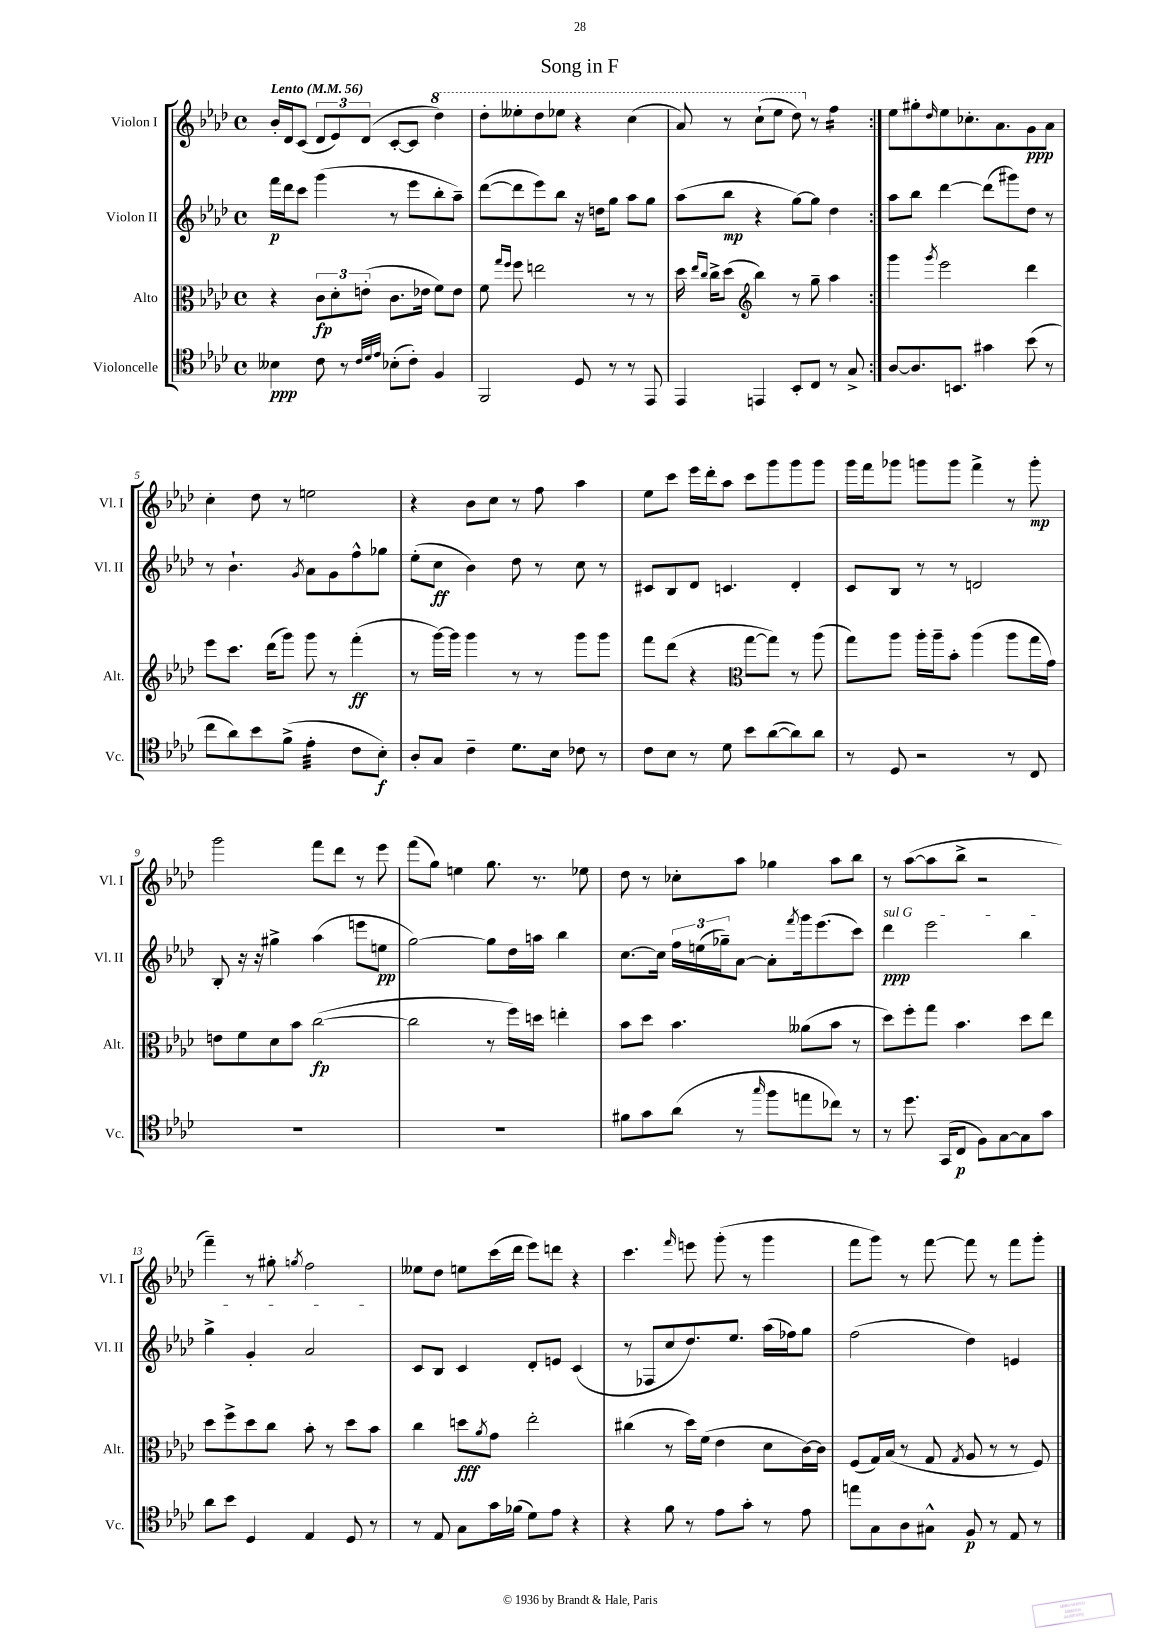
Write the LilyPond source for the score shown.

\header { title = "Song in F" }
<<
\new StaffGroup <<
\new Staff = "s0" \with { instrumentName = "Violon I" shortInstrumentName = "Vl. I" } {
    \clef treble \key aes \major \defaultTimeSignature \time 4/4 \tempo "Lento" 4 = 56
    \repeat volta 2 { bes'16-. des'16 c'8( \tuplet 3/2 { des'8 ees'8) des'8( } c'8~-. c'8 \ottava #1 des'''4) |
    des'''8-. eeses'''8-. des'''8 ees'''8 r4 c'''4( |
    aes''8) r8 c'''8-!( ees'''8 des'''8) \ottava #0 r8 f''4:16 | }
    ees''8 gis''8-. \grace { des''16 } ees''8 ces''8.-. aes'8. g'8\ppp aes'8 |
    c''4-. des''8 r8 e''2 |
    r4 bes'8 c''8 r8 f''8 aes''4 |
    ees''8 c'''8 ees'''16 des'''16-. aes''8 c'''8 g'''8 g'''8 g'''8 |
    g'''16 f'''16 ges'''8 g'''8 g'''8 f'''4-> r8 g'''8-.\mp |
    g'''2 f'''8 des'''8 r8 ees'''8 |
    f'''8( g''8) e''4 g''8. r8. ees''8 |
    des''8 r8 ces''8-. aes''8 ges''4 aes''8 bes''8 |
    r8 aes''8~( aes''8 bes''8-> r2 |
    f'''4--) r8 gis''8-. \acciaccatura { g''8 } f''2 |
    eeses''8 des''8 e''8 c'''16( des'''16 ees'''8) d'''8 r4 |
    c'''4. \grace { f'''16 } e'''8 g'''8-.( r8 g'''4 |
    f'''8 g'''8) r8 f'''8~ f'''8 r8 f'''8 g'''8-. \bar "|." |
}
\new Staff = "s1" \with { instrumentName = "Violon II" shortInstrumentName = "Vl. II" } {
    \clef treble \key aes \major \defaultTimeSignature \time 4/4
    \repeat volta 2 { f'''16\p des'''16 c'''8 g'''4( r8 ees'''8 bes''8-. aes''8--) |
    des'''8~( des'''8 ees'''8) bes''8 r16 d''16 g''8 aes''8 g''8 |
    aes''8( bes''8\mp r4 g''8~) g''8 des''4 | }
    aes''8 bes''8 des'''4~ des'''8( gis'''8) des''8 r8 |
    r8 bes'4.-! \acciaccatura { g'8 } aes'8 g'8 f''8-^ ges''8 |
    ees''8-.( c''8\ff bes'4) des''8 r8 c''8 r8 |
    cis'8 bes8 des'8 c'4. des'4-. |
    c'8 bes8 r8 r8 d'2 |
    bes8-. r16 r16 gis''4-> aes''4( e'''8 e''8\pp |
    g''2~) g''8 des''16 a''16 bes''4 |
    c''8.~ c''16 \tuplet 3/2 { f''16 e''16( ges''16--) } aes'8~ aes'8-. \acciaccatura { f'''8 } g'''16 ees'''8.( c'''8) |
    \once \override TextSpanner.bound-details.left.text = \markup { \italic "sul G" } des'''4\ppp\startTextSpan ees'''2 bes''4 |
    g''4-> g'4-. aes'2\stopTextSpan |
    c'8 bes8 c'4 des'8-. e'8 c'4( |
    r8 fes8 c''8 des''8.) ees''8. aes''16( fes''16) g''8 |
    f''2( des''4) e'4 \bar "|." |
}
\new Staff = "s2" \with { instrumentName = "Alto" shortInstrumentName = "Alt." } {
    \clef alto \key aes \major \defaultTimeSignature \time 4/4
    \repeat volta 2 { r4 \tuplet 3/2 { c'8\fp des'8-. e'8-.( } c'8. ees'16 f'8) ees'8 |
    f'8 \grace { g''16 f''16 } f''8 e''2 r8 r8 |
    des''16 \grace { ees''16 c''16 } c''16-> des''8( \clef treble bes''4) r8 g''8-- aes''4 | }
    g'''4 \acciaccatura { g'''8 } ees'''2 des'''4 |
    ees'''8 c'''8. des'''16( g'''8) g'''8 r8 f'''4-.\ff( |
    r8 g'''16~) g'''16 g'''4 r8 r8 g'''8 g'''8 |
    f'''8 des'''8( r4 \clef alto g''8~ g''8) r8 aes''8( |
    g''8) aes''8 aes''16-. aes''16-- bes'8-. aes''4( aes''8 g''16 g'16) |
    e'8 f'8 des'8 bes'8 c''2~\fp( |
    c''2 r8 f''16) d''16 e''4-. |
    bes'8 des''8 bes'4. aeses'8( bes'8 r8 |
    des''8) f''8-. g''8 bes'4. des''8 ees''8 |
    des''8 f''8-> des''8 c''8 bes'8-. r8 des''8 bes'8 |
    c''4 d''8\fff \acciaccatura { aes'8 } g'8 ees''2-. |
    cis''4( r8 des''16) f'16( ees'4 des'8 c'16~) c'16 |
    f8( g16) bes16( r8 g8 \acciaccatura { g8 } aes8 r8 r8 f8) \bar "|." |
}
\new Staff = "s3" \with { instrumentName = "Violoncelle" shortInstrumentName = "Vc." } {
    \clef tenor \key aes \major \defaultTimeSignature \time 4/4
    \repeat volta 2 { beses4\ppp c'8 r8 \grace { c'32 des'32 ees'32 } bes8-.( c'8-.) f4 |
    f,2 des8 r8 r8 ees,8 |
    ees,4 e,4 bes,8-. c8 r8 g8-> | }
    aes8~ aes8. b,8. gis'4 bes'8( r8 |
    c''8 aes'8) bes'8 f'8->( ees'4:32-. c'8 bes8-.\f) |
    aes8-. g8 c'4-- des'8. bes16 ces'8 r8 |
    c'8 bes8 r8 des'8 bes'8 aes'8~( aes'8) aes'8 |
    r8 des8 r2 r8 c8 |
    R1 |
    R1 |
    fis'8 g'8 aes'8( r8 \grace { g''16 } f''8 e''8 ces''8) r8 |
    r8 des''8. g,16( c8\p f8) g8~ g8 g'8 |
    aes'8 bes'8 des4 ees4 des8 r8 |
    r8 ees8 g8 g'16 fes'16( des'8) ees'8 r4 |
    r4 f'8 r8 ees'8 g'8-. r8 ees'8 |
    e''8 g8 aes8 gis8-^ f8\p r8 ees8 r8 \bar "|." |
}
>>
>>
